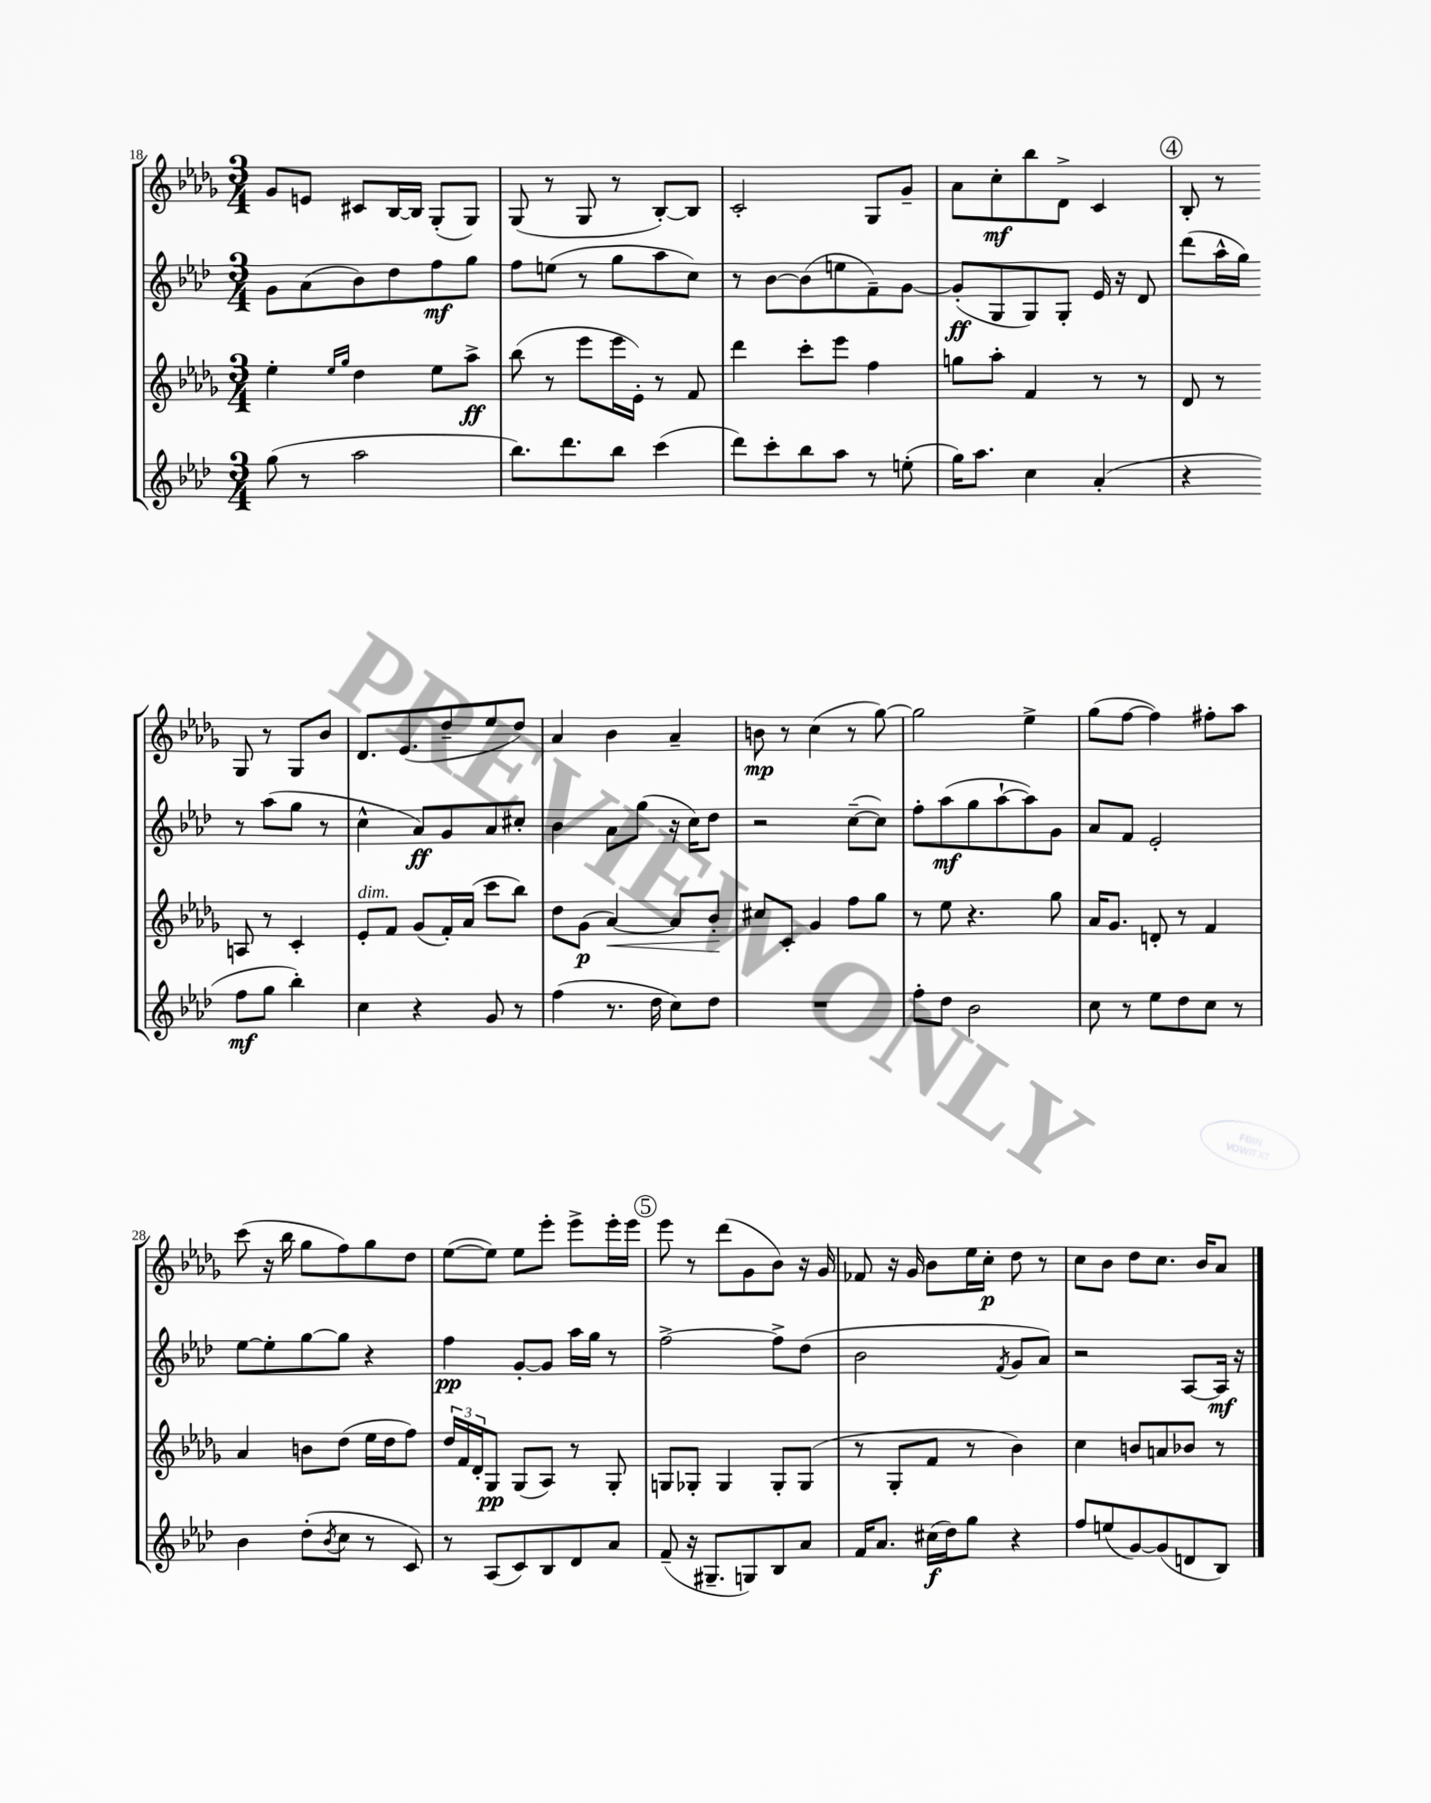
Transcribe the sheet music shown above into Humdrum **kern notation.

**kern	**dynam	**kern	**dynam	**kern	**dynam	**kern	**dynam
*part4	*part4	*part3	*part3	*part2	*part2	*part1	*part1
*staff4	*staff4	*staff3	*staff3	*staff2	*staff2	*staff1	*staff1
*clefG2	*	*clefG2	*	*clefG2	*	*clefG2	*
*k[b-e-a-d-]	*	*k[b-e-a-d-g-]	*	*k[b-e-a-d-]	*	*k[b-e-a-d-g-]	*
*M3/4	*	*M3/4	*	*M3/4	*	*M3/4	*
=18	=18	=18	=18	=18	=18	=18	=18
(8gg\	.	4ee-'\	.	8g\L	.	8g-/L	.
8r	.	.	.	(8a-\	.	8en/J	.
.	.	16qqee-/LL	.	.	.	.	.
.	.	16qqgg-/JJ	.	.	.	.	.
2aa-\	.	4dd-\	.	8b-\)	.	8c#X/L	.
.	.	.	.	8dd-\	.	[16B-/L	.
.	.	.	.	.	.	16B-/JJ]	.
.	.	8ee-\L	.	8ff\	mf	(8G-'/L	.
.	.	8aa-^\J	ff	8gg\J	.	8G-/J)	.
=19	=19	=19	=19	=19	=19	=19	=19
8.bb-\L)	.	(8bb-\	.	8ff\L	.	(8G-/	.
.	.	8r	.	(8een\J	.	8r	.
8.ddd-\	.	.	.	.	.	.	.
.	.	8eee-\L	.	8r	.	8G-/	.
8bb-\J	.	16eee-\L	.	8gg\L	.	8r	.
.	.	16e-'\JJ)	.	.	.	.	.
(4ccc\	.	8r	.	8aa-\	.	[8B-'/L)	.
.	.	8f/	.	8cc\J)	.	8B-/J]	.
=20	=20	=20	=20	=20	=20	=20	=20
8ddd-\L)	.	4ddd-\	.	8r	.	2c'/	.
8ccc'\	.	.	.	[8b-\L	.	.	.
8bb-\	.	8ccc'\L	.	(8b-\]	.	.	.
8aa-\J	.	8eee-\J	.	8een\	.	.	.
8r	.	4ff\	.	8f~\)	.	8G-/L	.
(8een'\	.	.	.	[8g\J	.	8g-~/J	.
=21	=21	=21	=21	=21	=21	=21	=21
16gg\KL)	.	8ggn\L	.	(8g'/L]	ff	8a-\L	.
8.aa-\J	.	.	.	.	.	.	.
.	.	8aa-'\J	.	8G/	.	8cc'\	mf
4cc\	.	4f/	.	8G/)	.	8bb-\	.
.	.	.	.	8G'/J	.	8d-^\J	.
(4a-'/	.	8r	.	16e-/	.	4c/	.
.	.	.	.	16r	.	.	.
.	.	8r	.	8d-/	.	.	.
!!LO:REH:place=s1:t=4
=22	=22	=22	=22	=22	=22	=22	=22
4r	.	8d-/	.	(8ddd-\L	.	8B-'/	.
.	.	8r	.	16aa-^^\L	.	8r	.
.	.	.	.	16gg\JJ)	.	.	.
8ff\L	mf	8An/	.	8r	.	8G-/	.
8gg\J	.	8r	.	(8aa-\L	.	8r	.
4bb-'\)	.	4c'/	.	8gg\J	.	8G-/L	.
.	.	.	.	8r	.	8b-/J	.
!!LO:LB:g=z
=23	=23	=23	=23	=23	=23	=23	=23
!	!	!LO:TX:a:i:t=dim.	!	!	!	!	!
4cc\	.	8e-'/L	.	4cc^^\	.	8.d-/L	.
.	.	8f/J	.	.	.	.	.
.	.	.	.	.	.	(8.e-/	.
4r	.	(8g-/L	.	8a-/L)	ff	.	.
.	.	16f'/L)	.	8g/	.	8dd-~/	.
.	.	(16a-/JJ	.	.	.	.	.
8g/	.	8ccc\L	.	8a-/	.	8ee-/	.
8r	.	8bb-\J)	.	8cc#X'/J	.	8dd-/J)	.
=24	=24	=24	=24	=24	=24	=24	=24
(4ff\	.	8dd-\L	.	4b-\	.	4a-/	.
.	.	(8g-\J	p	.	.	.	.
!	!	!	!LO:HP:b	!	!	!	!
8.r	.	[4a-/)	<	8a-\L	.	4b-\	.
.	.	.	.	(8gg\J	.	.	.
16dd-\	.	.	.	.	.	.	.
8cc\L)	.	8a-/L]	.	16r	.	4a-~/	.
.	.	.	.	16cc\KL)	.	.	.
8dd-\J	.	8b-'/J	.	8dd-\J	.	.	.
.	.	.	[	.	.	.	.
=25	=25	=25	=25	=25	=25	=25	=25
2.r	.	8cc#X/L	.	2r	.	8bn\	mp
.	.	8c'/J	.	.	.	8r	.
.	.	4g-/	.	.	.	(4cc\	.
.	.	8ff\L	.	([8cc~\L	.	8r	.
.	.	8gg-\J	.	8cc\J])	.	[8gg-\)	.
=26	=26	=26	=26	=26	=26	=26	=26
8ff'\L	.	8r	.	8ff'\L	.	2gg-\]	.
8dd-\J	.	8ee-\	.	(8aa-\	mf	.	.
2b-\	.	4.r	.	8gg\	.	.	.
.	.	.	.	[8aa-`\	.	.	.
.	.	.	.	8aa-\])	.	4ee-^\	.
.	.	8gg-\	.	8g\J	.	.	.
=27	=27	=27	=27	=27	=27	=27	=27
8cc\	.	16a-/KL	.	8a-/L	.	(8gg-\L	.
.	.	8.g-/J	.	.	.	.	.
8r	.	.	.	8f/J	.	[8ff\J	.
8ee-\L	.	8dn'/	.	2e-'/	.	4ff\])	.
8dd-\	.	8r	.	.	.	.	.
8cc\J	.	4f/	.	.	.	8ff#X'\L	.
8r	.	.	.	.	.	8aa-\J	.
!!LO:LB:g=z
=28	=28	=28	=28	=28	=28	=28	=28
4b-\	.	4a-/	.	[8ee-\L	.	(8ccc\	.
.	.	.	.	8ee-'\]	.	16r	.
.	.	.	.	.	.	16bb-\	.
(8dd-'\L	.	8bn\L	.	[8gg\	.	8gg-\L	.
8qb-/	.	.	.	.	.	.	.
8cc\J	.	(8dd-\J	.	8gg\J]	.	8ff\)	.
8r	.	16ee-\LL	.	4r	.	8gg-\	.
.	.	16dd-\J	.	.	.	.	.
8c/)	.	8ff\J)	.	.	.	8dd-\J	.
=29	=29	=29	=29	=29	=29	=29	=29
8r	.	24dd-/LL	.	4ff\	pp	([8ee-\L	.
.	.	24f/	.	.	.	.	.
.	.	24d-'/J	.	.	.	.	.
(8A-/L	.	8G-/J	pp	.	.	8ee-\J])	.
8c/)	.	(8G-/L	.	[8g'/L	.	8ee-\L	.
8B-/	.	8A-/J)	.	8g/J]	.	8eee-'\J	.
8d-/	.	8r	.	16aa-\LL	.	8eee-^\L	.
.	.	.	.	16gg\JJ	.	.	.
8a-/J	.	8G-'/	.	8r	.	16eee-'\L	.
.	.	.	.	.	.	16eee-\JJ	.
!!LO:REH:place=s1:t=5
=30	=30	=30	=30	=30	=30	=30	=30
(8f~/	.	8Gn/L	.	[2ff^\	.	8eee-\	.
16r	.	8G-X'/J	.	.	.	8r	.
8.G#X~/L	.	.	.	.	.	.	.
.	.	4G-/	.	.	.	(8ddd-\L	.
8Gn/)	.	.	.	.	.	8g-\	.
8B-/	.	8G-'/L	.	8ff^\L]	.	8b-\J)	.
8a-/J	.	(8G-/J	.	(8dd-\J	.	16r	.
.	.	.	.	.	.	16g-/	.
=31	=31	=31	=31	=31	=31	=31	=31
16f/KL	.	8r	.	2b-\	.	8f-X/	.
8.a-/J	.	.	.	.	.	.	.
.	.	8G-'/L	.	.	.	16r	.
.	.	.	.	.	.	16g-/	.
(16cc#X\LL	f	8f/J	.	.	.	8b-\L	.
16dd-\J)	.	.	.	.	.	.	.
8gg\J	.	8r	.	.	.	16ee-\L	.
.	.	.	.	.	.	16cc'\JJ	p
.	.	.	.	8qf/	.	.	.
4r	.	4b-\)	.	8g/L	.	8dd-\	.
.	.	.	.	8a-/J)	.	8r	.
=32	=32	=32	=32	=32	=32	=32	=32
8ff/L	.	4cc\	.	2r	.	8cc\L	.
(8een/	.	.	.	.	.	8b-\J	.
[8g/)	.	8bn/L	.	.	.	8dd-\L	.
(8g/]	.	8an/	.	.	.	8.cc\J	.
8dn/	.	8b-X/J	.	[8A-/L	.	.	.
.	.	.	.	.	.	16b-/KL	.
8B-/J)	.	8r	.	16A-/Jk]	mf	8a-/J	.
.	.	.	.	16r	.	.	.
==	==	==	==	==	==	==	==
*-	*-	*-	*-	*-	*-	*-	*-
